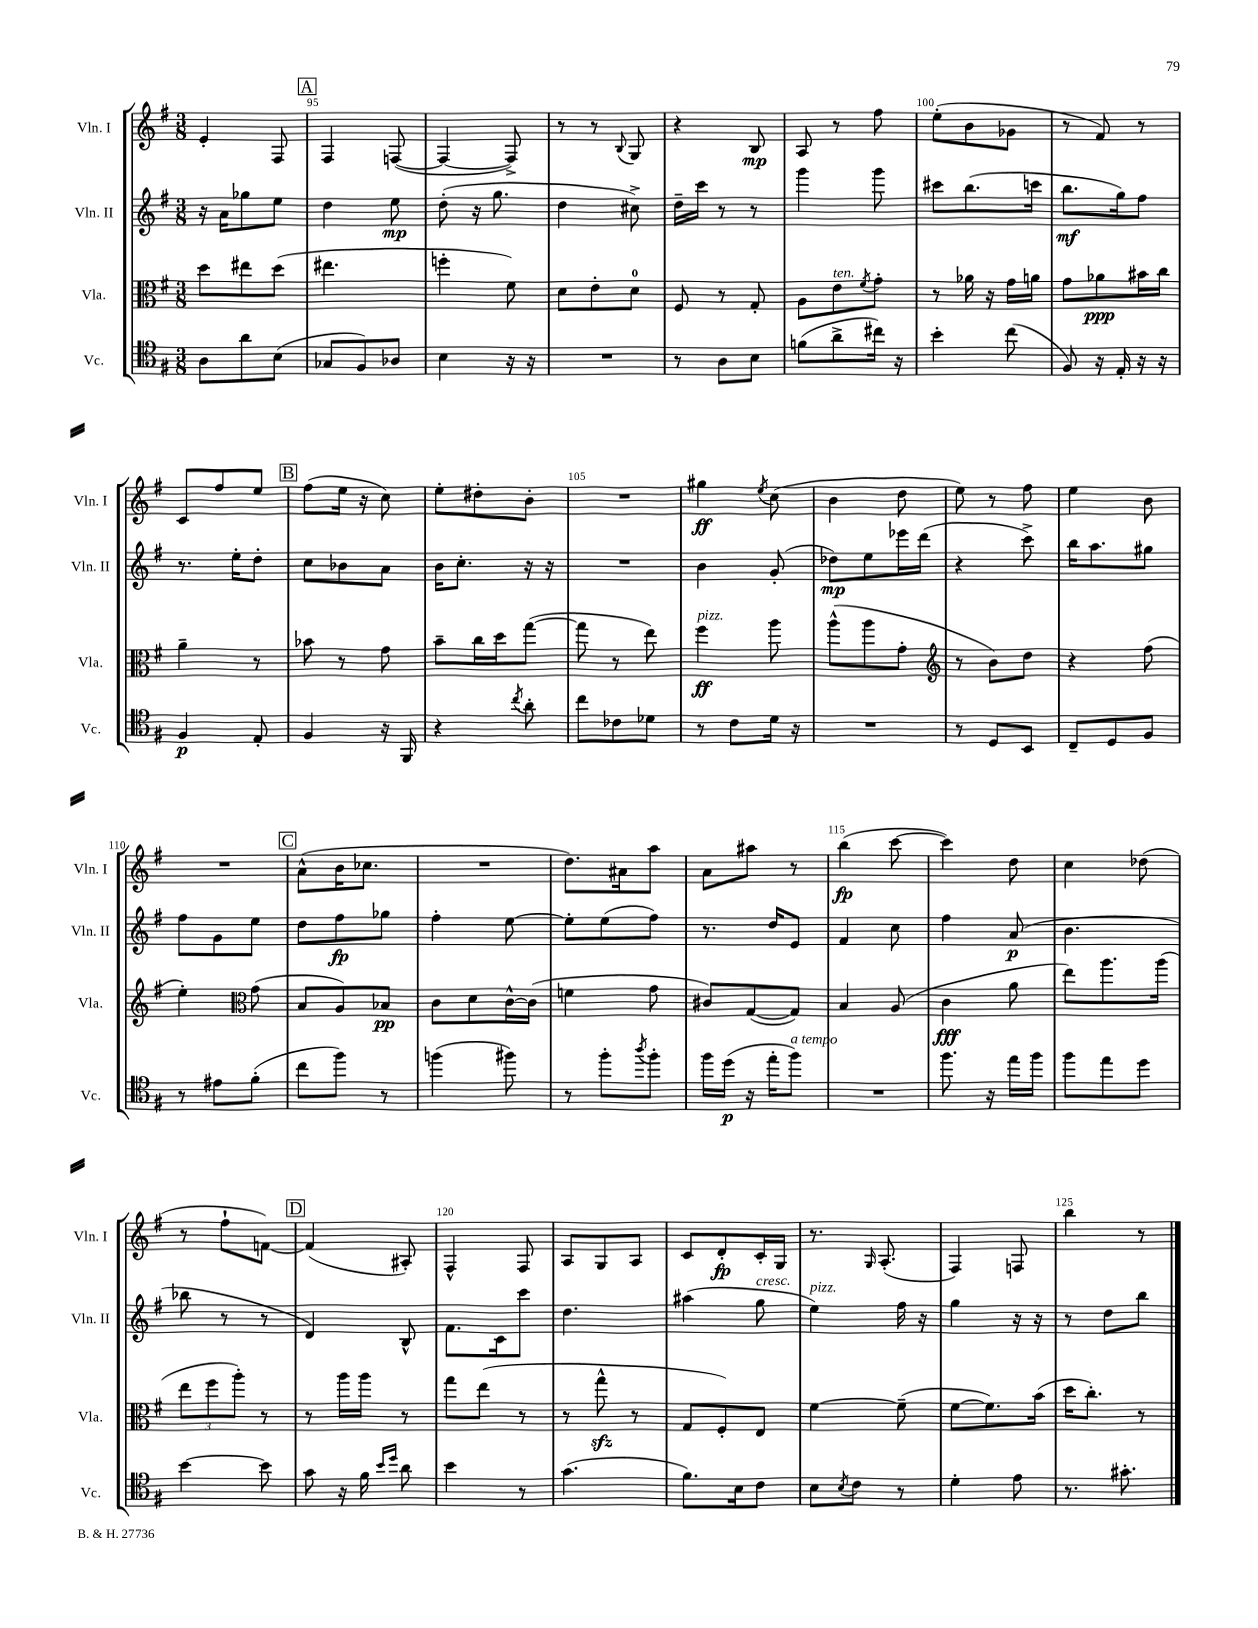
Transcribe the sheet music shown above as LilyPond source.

<<
\new StaffGroup <<
\new Staff = "s0" \with { instrumentName = "Vln. I" shortInstrumentName = "Vln. I" } {
    \clef treble \key g \major \numericTimeSignature \time 3/8
    e'4-. fis8 |
    \mark \markup { \box "A" } fis4 f8~( |
    f4~ f8->) |
    r8 r8 \appoggiatura { b8 } g8 |
    r4 b8\mp |
    a8 r8 fis''8 |
    e''8-.( b'8 ges'8 |
    r8 fis'8) r8 |
    c'8 fis''8 e''8 |
    \mark \markup { \box "B" } fis''8( e''16 r16 c''8) |
    e''8-. dis''8-. b'8-. |
    R4. |
    gis''4\ff \acciaccatura { e''8 } c''8( |
    b'4 d''8 |
    e''8) r8 fis''8 |
    e''4 b'8 |
    R4. |
    \mark \markup { \box "C" } a'8-^( b'16 ces''8. |
    R4. |
    d''8.) ais'16 a''8 |
    a'8 ais''8 r8 |
    b''4\fp( c'''8~ |
    c'''4) d''8 |
    c''4 des''8( |
    r8 fis''8-! f'8~) |
    \mark \markup { \box "D" } f'4( ais8-.) |
    fis4-^ fis8 |
    a8 g8 a8 |
    c'8 d'8-.\fp c'16-. g16 |
    r8. \grace { g16 } a8.-.( |
    fis4) f8 |
    b''4 r8 \bar "|." |
}
\new Staff = "s1" \with { instrumentName = "Vln. II" shortInstrumentName = "Vln. II" } {
    \clef treble \key g \major \numericTimeSignature \time 3/8
    r16 a'16 ges''8 e''8 |
    \mark \markup { \box "A" } d''4 e''8\mp |
    d''8-.( r16 g''8. |
    d''4 cis''8->) |
    d''16-- c'''16 r8 r8 |
    g'''4 g'''8 |
    cis'''8 b''8.( c'''16 |
    b''8.\mf g''16) fis''8 |
    r8. e''16-. d''8-. |
    \mark \markup { \box "B" } c''8 bes'8 a'8 |
    b'16 c''8.-. r16 r16 |
    R4. |
    b'4 g'8-.( |
    des''8\mp) e''8 ees'''16 d'''16( |
    r4 c'''8->) |
    b''16 a''8. gis''8 |
    fis''8 g'8 e''8 |
    \mark \markup { \box "C" } d''8 fis''8\fp ges''8 |
    fis''4-. e''8~ |
    e''8-. e''8( fis''8) |
    r8. d''16 e'8 |
    fis'4 c''8 |
    fis''4 a'8\p( |
    b'4. |
    bes''8 r8 r8 |
    \mark \markup { \box "D" } d'4) b8-^ |
    fis'8. c'16 c'''8 |
    d''4. |
    ais''4( g''8^\markup { \italic "cresc." } |
    e''4^\markup { \italic "pizz." }) fis''16 r16 |
    g''4 r16 r16 |
    r8 d''8 b''8 \bar "|." |
}
\new Staff = "s2" \with { instrumentName = "Vla." shortInstrumentName = "Vla." } {
    \clef alto \key g \major \numericTimeSignature \time 3/8
    d''8 eis''8 d''8( |
    \mark \markup { \box "A" } eis''4. |
    f''4-. fis'8) |
    d'8 e'8-. d'8-0 |
    fis8 r8 g8-. |
    a8 e'8^\markup { \italic "ten." } \acciaccatura { fis'8 } g'8-. |
    r8 aes'16 r16 g'16 a'16 |
    g'8 aes'8\ppp bis'16 c''16 |
    a'4-- r8 |
    \mark \markup { \box "B" } bes'8 r8 g'8 |
    b'8-- c''16 d''16 g''8~( |
    g''8 r8 e''8) |
    fis''4\ff^\markup { \italic "pizz." } a''8 |
    a''8-^( a''8 g'8-. |
    \clef treble r8 b'8) d''8 |
    r4 fis''8( |
    e''4-.) \clef alto g'8( |
    \mark \markup { \box "C" } b8 a8) bes8\pp |
    c'8 d'8 c'16~-^ c'16( |
    f'4 g'8 |
    cis'8) g8~( g8) |
    b4 a8( |
    c'4\fff a'8 |
    e''8) a''8. a''16( |
    \tuplet 3/2 { e''8 fis''8 a''8-.) } r8 |
    \mark \markup { \box "D" } r8 a''16 a''16 r8 |
    g''8 e''8( r8 |
    r8 g''8-^\sfz r8 |
    g8 fis8-.) e8 |
    fis'4~ fis'8--( |
    fis'8~ fis'8.) b'16( |
    d''16 c''8.-.) r8 \bar "|." |
}
\new Staff = "s3" \with { instrumentName = "Vc." shortInstrumentName = "Vc." } {
    \clef tenor \key g \major \numericTimeSignature \time 3/8
    a8 a'8 b8( |
    \mark \markup { \box "A" } ges8 fis8) aes8 |
    b4 r16 r16 |
    R4. |
    r8 a8 b8 |
    f'8( a'8-> cis''16) r16 |
    b'4-. c''8( |
    fis8) r16 e16-. r16 r16 |
    fis4\p e8-. |
    \mark \markup { \box "B" } fis4 r16 fis,16 |
    r4 \acciaccatura { c''8 } a'8-. |
    c''8 ces'8 des'8 |
    r8 c'8 d'16 r16 |
    R4. |
    r8 d8 b,8 |
    c8-- d8 fis8 |
    r8 eis'8 fis'8-.( |
    \mark \markup { \box "C" } c''8 fis''8) r8 |
    f''4( fis''8) |
    r8 fis''8-. \acciaccatura { a''8 } fis''8-. |
    fis''16 d''16\p( r16 e''16-. fis''8^\markup { \italic "a tempo" }) |
    R4. |
    fis''8. r16 e''16 fis''16 |
    fis''8 e''8 d''8 |
    b'4~ b'8 |
    \mark \markup { \box "D" } g'8 r16 fis'16 \grace { b'16 d''16 } a'8 |
    b'4 r8 |
    g'4.( |
    fis'8.) b16 c'8 |
    b8 \acciaccatura { b8 } c'8 r8 |
    d'4-. e'8 |
    r8. gis'8.-. \bar "|." |
}
>>
>>
\layout { \context { \Score currentBarNumber = #94 \override BarNumber.break-visibility = ##(#f #t #t) barNumberVisibility = #(every-nth-bar-number-visible 5) } }
